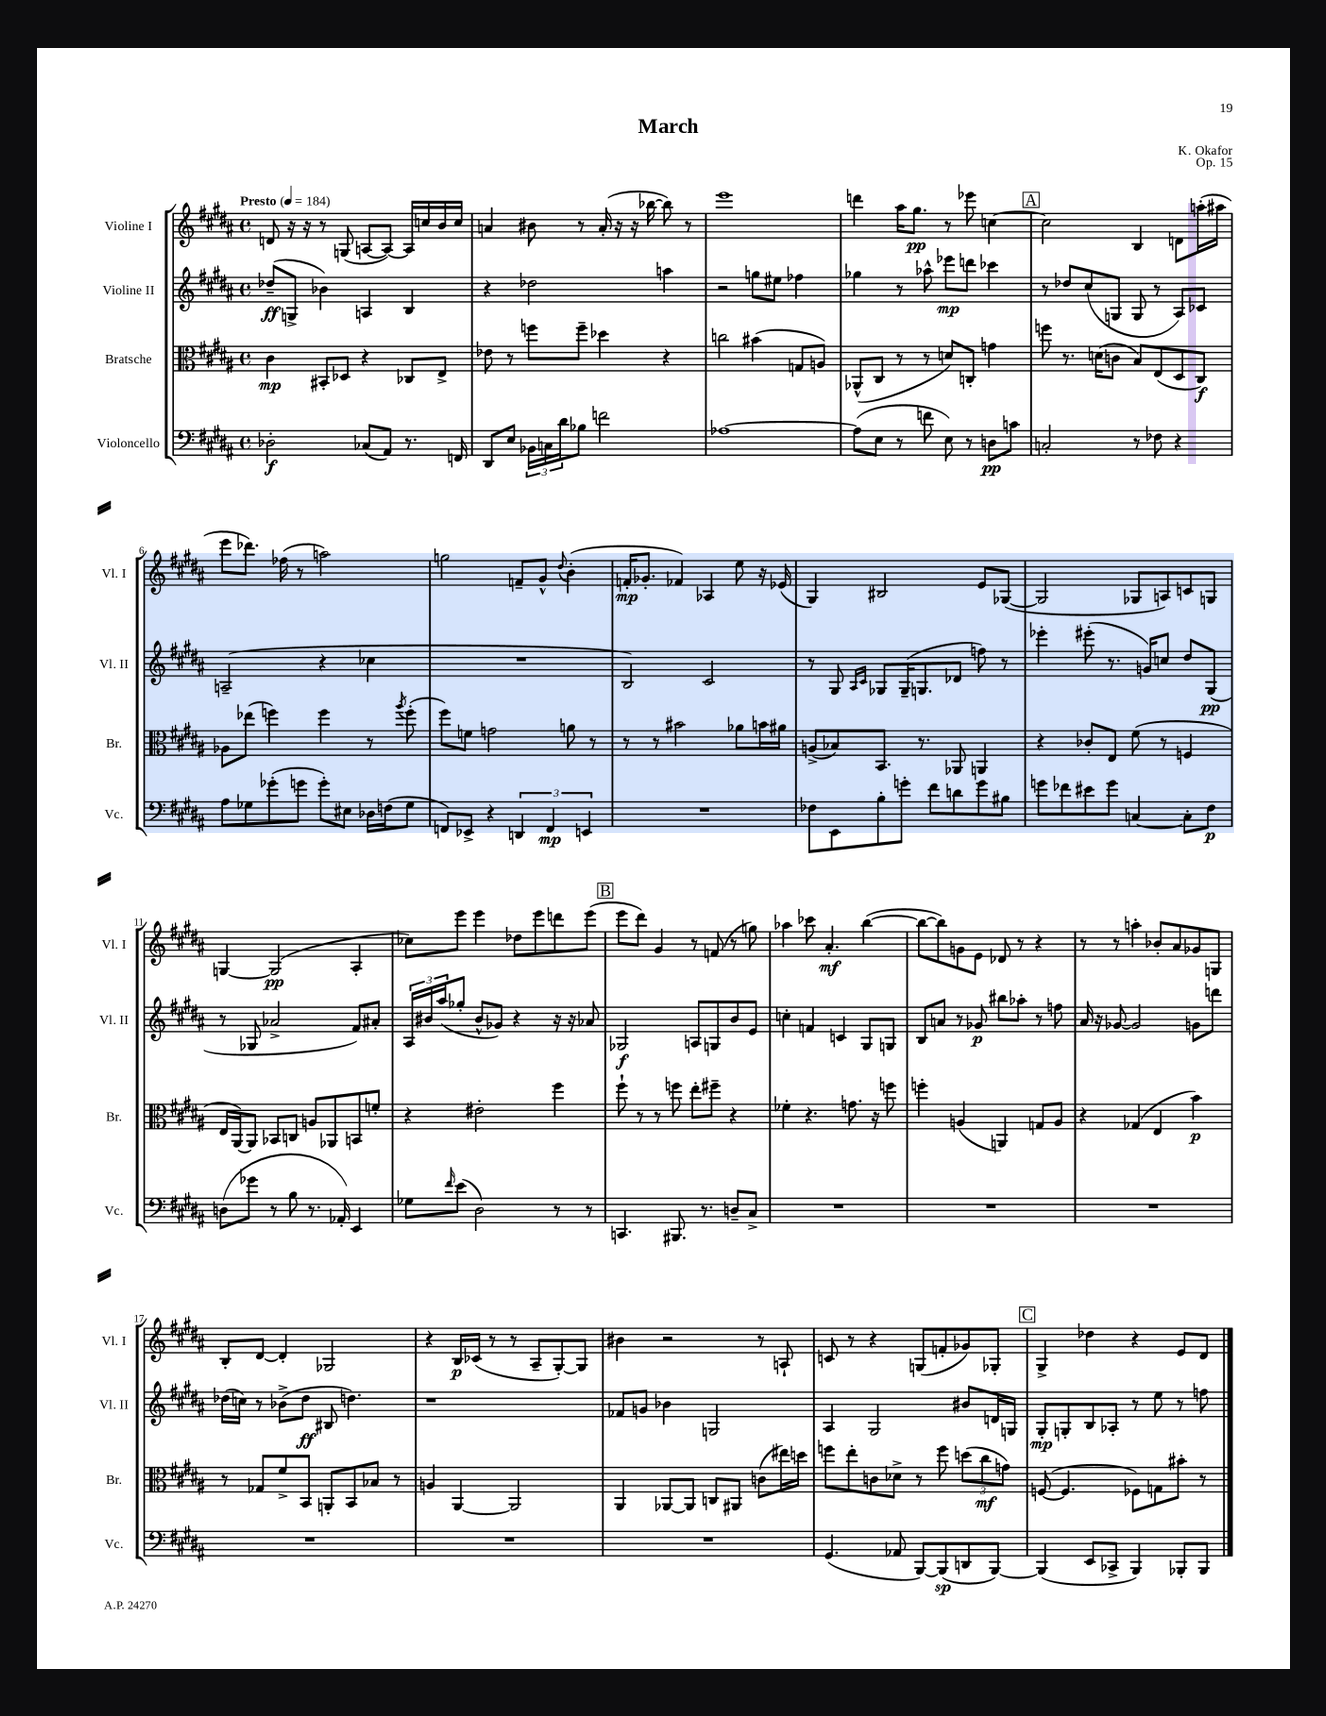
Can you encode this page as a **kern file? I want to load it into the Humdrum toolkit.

**kern	**kern	**kern	**kern
*staff4	*staff3	*staff2	*staff1
*clefF4	*clefC3	*clefG2	*clefG2
*k[f#c#g#d#a#]	*k[f#c#g#d#a#]	*k[f#c#g#d#a#]	*k[f#c#g#d#a#]
*M4/4	*M4/4	*M4/4	*M4/4
*met(c)	*met(c)	*met(c)	*met(c)
*MM184	*MM184	*MM184	*MM184
2D-'\	4c#\	(8dd-~/L	8d/
.	.	8G^/J	16r
.	.	.	16r
.	8BB#'/L	4b-\)	8r
.	8D-/J	.	(8G/
(8C-/L	4r	4A/	[8A/L
8AA#/J)	.	.	8A/_J)
8.r	8C-/L	4B/	16A/]LL
.	.	.	16cc/
.	8E^/J	.	16b/
16FF/	.	.	16cc/JJ
=	=	=	=
8DD#/L	8e-\	4r	4a/
8E/J	8r	.	.
24BB-\LL	8ff\L	2dd-\	8b#\
24C\	.	.	.
24d#\J	.	.	.
8B-\J	8ff~\J	.	8r
2f\	4dd-\	.	(16a'/
.	.	.	16r
.	.	.	16r
.	.	.	[16bb-\
.	4r	4aa\	8bb-\])
.	.	.	8r
=	=	=	=
[1A-	2cc\	2r	1eee
.	(4b#\	8gg\L	.
.	.	8ee#\J	.
.	8G/L	4ff-\	.
.	8A/J)	.	.
=	=	=	=
(8A-\]L	(8AA-^^/L	4gg-\	4ddd\
8E\J	8C#/J	.	.
8r	8r	8r	16aa#\LK
.	.	.	8.gg#\J
8f\	8r	8aa-^^\	.
8E\)	8d/L)	8eee-\L	8r
8r	8C'/J	8ddd\J	8eee-\
8D\L	4g\	4ccc-\	[4cc\
8c\J	.	.	.
=	=	=	=
2C'/	8ff\	8r	2cc\]
.	8.r	8dd-/L	.
.	.	(8cc#/	.
.	(16d\LK	.	.
.	8c\J	8G/J	.
8r	8B/L)	8G/	4B/
8F-\	(8E/	8r	.
4r	8D#/	8A#/L)	8d\L
.	8C#/J)	8c-/J	(16aa'\L
.	.	.	16aa#\JJ
=	=	=	=
8A#\L	8A-\L	(2A~/	8eee\L
8G-\	(8ee-\J	.	8.ddd-\J)
(8g-'\	4ff\)	.	.
.	.	.	(16ff-\
8g\J	.	.	8r
8g'\L)	4ff\	4r	2aa\)
8E#\J	.	.	.
16D-\LL	8r	4cc-\	.
(16F\J	.	.	.
.	8qaa#/	.	.
8G-\J	(8ff'\	.	.
=	=	=	=
8FF/L)	8ff#\L)	1r	2gg\
8EE-^/J	8f\J	.	.
4r	2g\	.	.
6DD/	.	.	8f~/L
.	.	.	8g#^^/J
6FF/	.	.	.
.	.	.	8qqdd#/
.	8a\	.	(4b'\
6EE/	.	.	.
.	8r	.	.
=	=	=	=
1r	8r	2B/)	16f'/LK
.	.	.	8.g-'/J
.	8r	.	.
.	2b#\	.	4f-/)
.	.	2c#/	4A-/
.	8a-\L	.	8ee\
.	16b\L	.	16r
.	16a#\JJ	.	(16e-/
=	=	=	=
8F-\L	(8A^/L	8r	4G#/)
8EE\	8B-/)	8G#/	.
.	.	16qqA#/LL	.
.	.	16qqc#/JJ	.
8B'\	8.BB/J	8G-/L	2B#/
8g'\J	.	(16G-~/K	.
.	8.r	8.G/	.
8f#\L	.	.	.
8d\	8AA-/	8d-/J	.
8g\	4AA/	8ff\)	8e/L
8B#\J	.	8r	([8G-/J
=	=	=	=
8g\L	4r	4eee-'\	2G-/]
8f-\	.	.	.
8e#\	8c-'/L	(8eee#'\	.
8g\J	8E/J	8.r	.
[4C/	(8f#\	.	8G-/L
.	.	16g/LK)	.
.	8r	8cc/J	8A/)
8C'\]L	4F/	8dd#/L	8c/
8F#\J	.	(8G#/J	8G/J
=	=	=	=
(8D\L	16E/LL	8r	[4G/
.	[16AA#/J)	.	.
8g-\J	8AA#/]J	8G-/	.
8r	8BB-/L	2a-^/	(2G/]
8B\	8C/J	.	.
8.r	8A/L	.	.
.	8AA-/	.	.
16AA-'/)	.	.	.
4EE/	8BB/	8f#/L)	4A#'/
.	8f'/J	8a#'/J	.
=	=	=	=
8G-\L	4r	24A#/LL	8cc-\L)
.	.	24b#/	.
.	.	(24aa#/J	.
16qqf#/	.	.	.
(8e\J	.	8gg-'/J	8eee\J
2D#\)	2e#'\	8b#^^/L	4eee\
.	.	8g-/J)	.
.	.	4r	8dd-\L
.	.	.	8eee\
8r	4ff#\	16r	8ddd\
.	.	16r	.
8r	.	8a-/	(8eee\J
=	=	=	=
4.CC/	8ff#`\	2G-/	8eee\L
.	8r	.	8ddd#\J)
.	8r	.	4g#/
8.BBB#/	8ff\	.	.
.	8ee'\L	8A/L	8r
8.r	.	.	.
.	8ff#~\J	8G/	(8f/
8D~/L	4r	8b/	8r
8C#^/J	.	8e/J	8gg\)
=	=	=	=
1r	4f-'\	4cc'\	4aa-\
.	4.r	4f/	8ccc-\
.	.	.	4.a#'/
.	.	4c/	.
.	8.g\	.	.
.	.	8G#/L	([4bb\
.	16r	.	.
.	8ff\	8G/J	.
=	=	=	=
1r	4ff'\	8B/L	8bb\_L
.	.	8a/J	8bb\])
.	(4A/	8r	8g\
.	.	8g-/	8e\J
.	4AA/)	8bb#\L	8d-/
.	.	8aa-'\J	8r
.	8G/L	8r	4r
.	8A/J	8ff\	.
=	=	=	=
1r	4r	16a#/	8r
.	.	16r	.
.	.	[8g-/	8r
.	(4G-/	2g-/]	4aa'\
.	4E/	.	8b-'/L
.	.	.	8a#/
.	4b\)	8g\L	8g-/
.	.	8ddd\J	8G/J
=	=	=	=
1r	8r	(16dd-\LL	8B'/L
.	.	16cc\JJ)	.
.	8G-/L	8r	[8d#/J
.	8f#^/	(8b-^\L	4d#'/]
.	8BB/J	8dd-\J	.
.	8AA'/L	8B#/	2G-/
.	8BB/	4.dd\)	.
.	8B-/J	.	.
.	8r	.	.
=	=	=	=
1r	4A/	1r	4r
.	[4AA#/	.	16B/LL
.	.	.	(16c-/JJ
.	.	.	8r
.	2AA#/]	.	8r
.	.	.	8A#~/L
.	.	.	[8G#'/)
.	.	.	8G#/]J
=	=	=	=
1r	4AA#/	8f-/L	4b#\
.	.	8g/J	.
.	[8AA-/L	4b-\	2r
.	8AA-/]J	.	.
.	8C/L	2G/	.
.	8AA#/J	.	.
.	(8c\L	.	8r
.	16ee#\L)	.	8A`/
.	16dd\JJ	.	.
=	=	=	=
(4.GG#/	8ff\L	4A#/	8c/
.	8ee'\	.	8r
.	8c\	2G#/	4r
8AA-/	8d-^\J	.	.
[8BBB/L)	8r	.	(8G/L
(8BBB/]	8ff\	.	8f'/
8DD/	(12dd\L	8b#/L	8g-/)
.	12cc#\	.	.
[8BBB/J)	.	16d/L	8G-'/J
.	12g\J)	.	.
.	.	16G/JJ	.
=	=	=	=
(4BBB/]	([8F/	8G#'/L	4G#^/
.	4.F/]	8G'/	.
8EE/L	.	8B/	4dd-\
8CC-^/J	.	8A-'/J	.
4BBB/)	8F-\L)	8r	4r
.	8G\	8ee\	.
8BBB-'/L	8b#'\J	8r	8e/L
8BBB-/J	8r	8ff\	8d#/J
==	==	==	==
*-	*-	*-	*-
